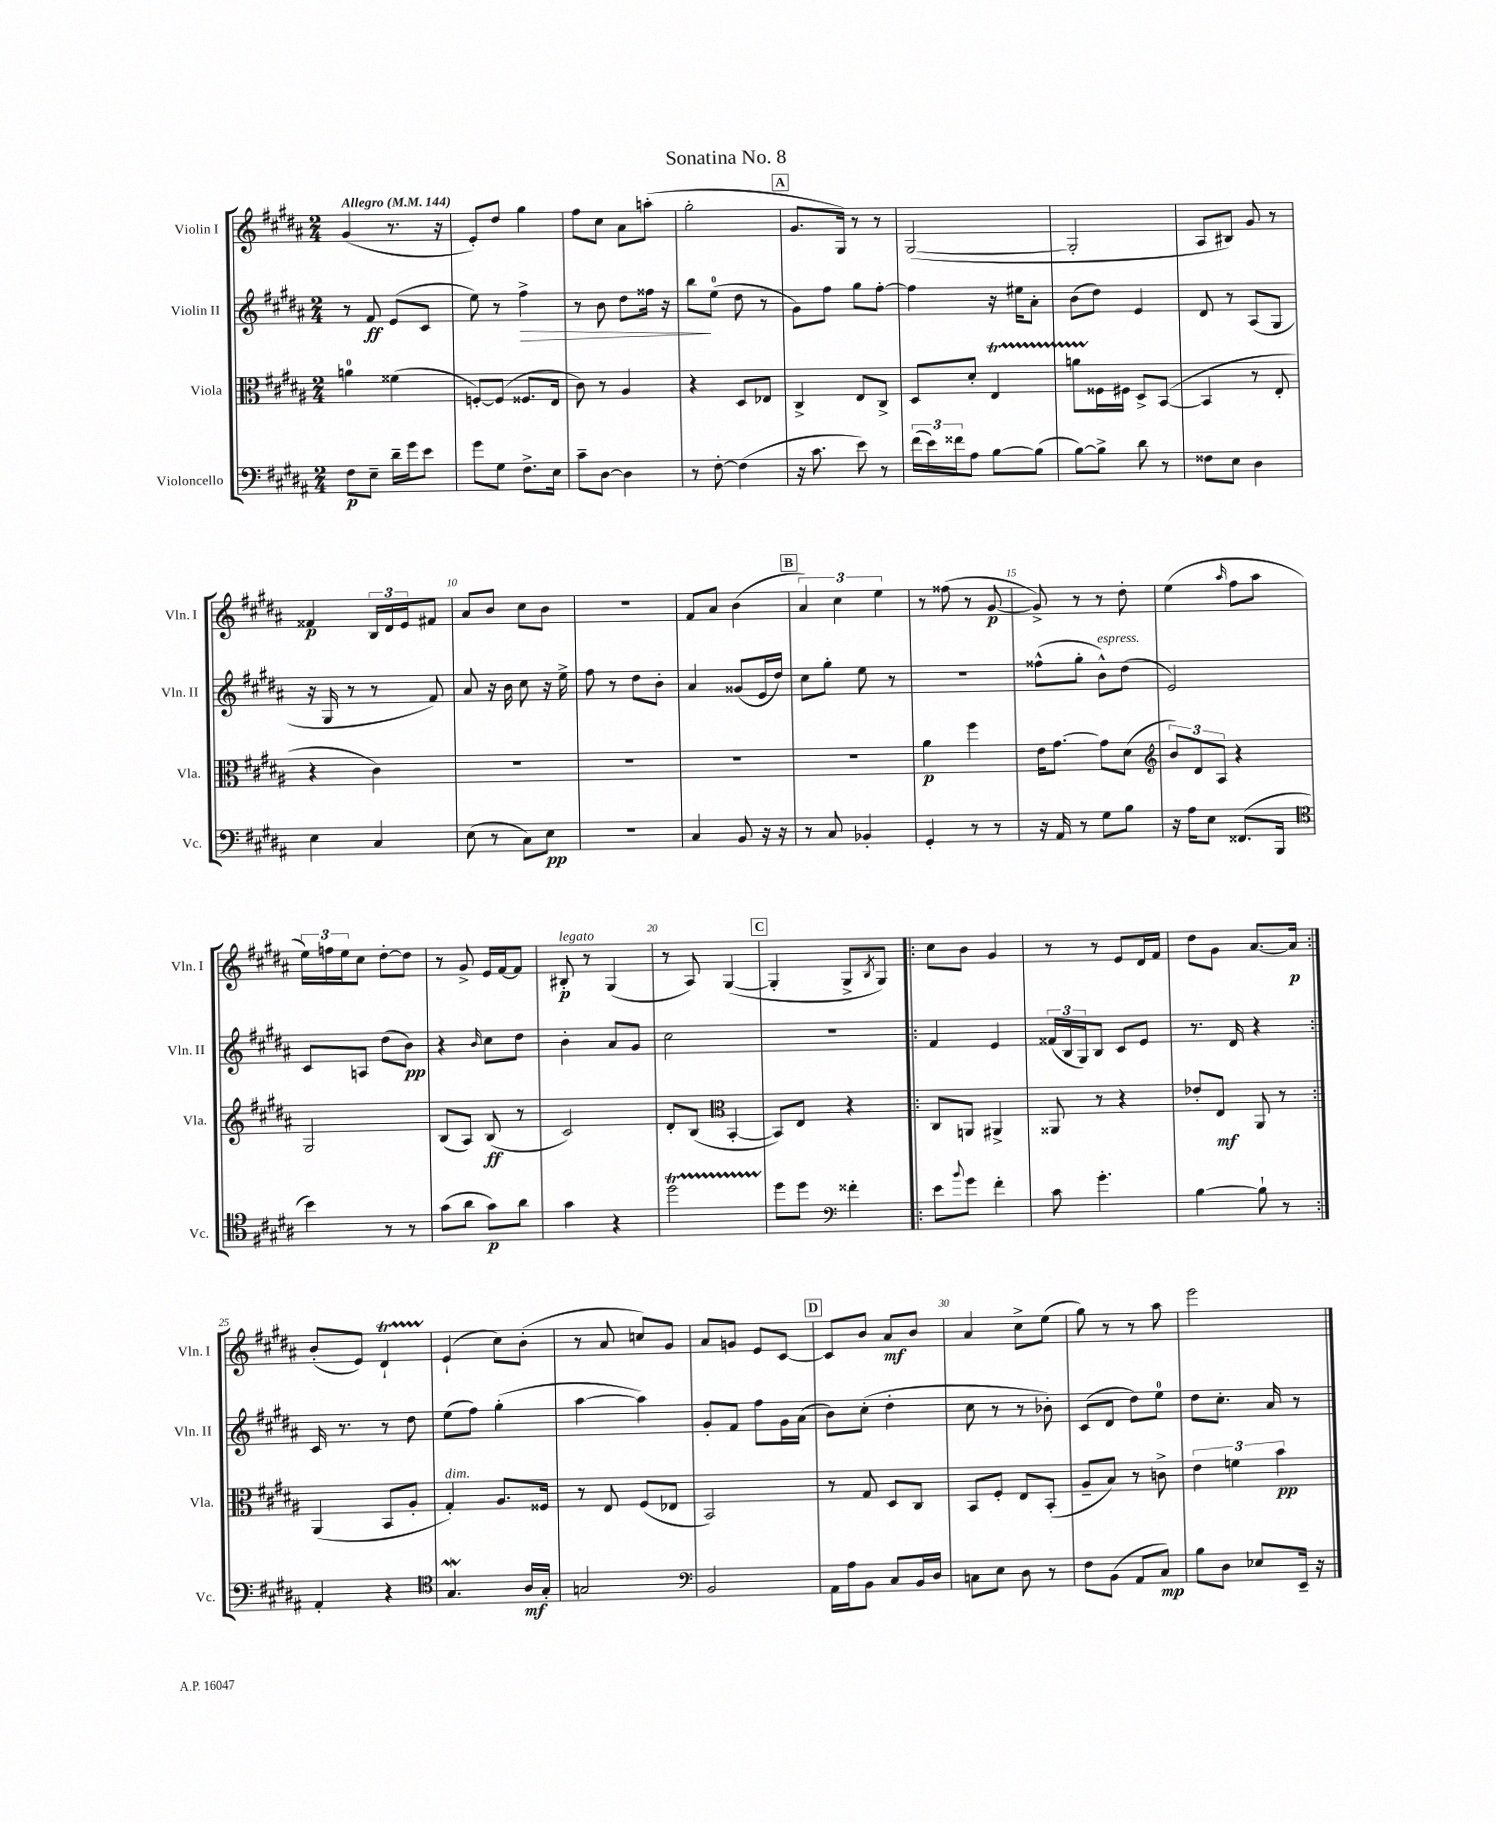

**kern	**dynam	**kern	**dynam	**kern	**dynam	**kern	**dynam
*part4	*part4	*part3	*part3	*part2	*part2	*part1	*part1
*staff4	*staff4	*staff3	*staff3	*staff2	*staff2	*staff1	*staff1
*I"Violoncello	*	*I"Viola	*	*I"Violin II	*	*I"Violin I	*
*I'Vc.	*	*I'Vla.	*	*I'Vln. II	*	*I'Vln. I	*
*clefF4	*	*clefC3	*	*clefG2	*	*clefG2	*
*k[f#c#g#d#a#]	*	*k[f#c#g#d#a#]	*	*k[f#c#g#d#a#]	*	*k[f#c#g#d#a#]	*
*M2/4	*	*M2/4	*	*M2/4	*	*M2/4	*
*MM144	*	*MM144	*	*MM144	*	*MM144	*
=1	=1	=1	=1	=1	=1	=1	=1
!	!	!	!	!	!	!LO:TX:a:B:t=Allegro	!
8F#\L	p	4an\	.	8r	.	(4g#/	.
8E~\J	.	.	.	8f#/	ff	.	.
16d#~\LL	.	(4f##X\	.	(8e/L	.	8.r	.
16g#\J	.	.	.	.	.	.	.
8e\J	.	.	.	8c#/J	.	.	.
.	.	.	.	.	.	16r	.
=2	=2	=2	=2	=2	=2	=2	=2
8g#\L	.	[8Fn'/L)	.	8ee\)	.	8e'/L)	.
8G#\J	.	(8F/J]	.	8r	.	8dd#/J	.
!	!	!	!	!	!LO:HP:b	!	!
8.F#^\L	.	8.F##X/L	.	4ff#^\	>	4gg#\	.
16E\Jk	.	16E/Jk	.	.	.	.	.
=3	=3	=3	=3	=3	=3	=3	=3
8c#~\L	.	8c#\)	.	8r	.	8ff#\L	.
[8D#\J	.	8r	.	8b\	.	8cc#\J	.
4D#\]	.	4A#/	.	8dd#\L	.	8a#\L	.
.	.	.	.	16ff##X\Jk	.	(8aan'\J	.
.	.	.	.	16r	.	.	.
=4	=4	=4	=4	=4	=4	=4	=4
8r	.	4r	.	8bb\L	.	2gg#'\	.
[8F#'\	.	.	.	(8ee\J	]	.	.
(4F#\]	.	8D#/L	.	8dd#\	.	.	.
.	.	8E-X/J	.	8r	.	.	.
!!LO:REH:place=s1:t=A
=5	=5	=5	=5	=5	=5	=5	=5
16r	.	4C#^/	.	8g#\L)	.	8.g#/L	.
8.c#\	.	.	.	.	.	.	.
.	.	.	.	8ff#\J	.	.	.
.	.	.	.	.	.	16G#/Jk)	.
8e\)	.	8E/L	.	8gg#\L	.	8r	.
8r	.	8C#^/J	.	[8ff#'\J	.	8r	.
=6	=6	=6	=6	=6	=6	=6	=6
(24f#\LL	.	8D#/L	.	4ff#\]	.	([2G#/	.
24e\)	.	.	.	.	.	.	.
24f##X\J	.	.	.	.	.	.	.
8A#\J	.	8d#'/J	.	.	.	.	.
[8B\L	.	4ET/	.	16r	.	.	.
.	.	.	.	16ee#X\KL	.	.	.
(8B\J]	.	.	.	8a#'\J	.	.	.
=7	=7	=7	=7	=7	=7	=7	=7
[8B\L)	.	8anTTT\L	.	(8b\L	.	2G#'/]	.
8B^\J]	.	16F##X\L	.	8dd#\J)	.	.	.
.	.	16F#X\JJ	.	.	.	.	.
8d#\	.	8D#^/L	.	4e/	.	.	.
8r	.	([8BB/J	.	.	.	.	.
=8	=8	=8	=8	=8	=8	=8	=8
8F##X\L	.	4BB/]	.	8d#/	.	8A#/L	.
8E\J	.	.	.	8r	.	8B#X/J)	.
4D#\	.	8r	.	(8A#/L	.	8g#/	.
.	.	8E'/	.	8G#/J	.	8r	.
!!LO:LB:g=z
=9	=9	=9	=9	=9	=9	=9	=9
4E\	.	4r	.	16r	.	4f##X/	p
.	.	.	.	16G#/	.	.	.
.	.	.	.	8r	.	.	.
4C#/	.	4c#\)	.	8r	.	24B/LL	.
.	.	.	.	.	.	24d#/	.
.	.	.	.	.	.	24e/J	.
.	.	.	.	8f#/)	.	8f#X/J	.
=10	=10	=10	=10	=10	=10	=10	=10
(8E\	.	2r	.	8a#/	.	8a#/L	.
8r	.	.	.	16r	.	8b/J	.
.	.	.	.	16b\	.	.	.
8C#\L)	.	.	.	8cc#\	.	8cc#\L	.
8E\J	pp	.	.	16r	.	8b\J	.
.	.	.	.	16ee^\	.	.	.
=11	=11	=11	=11	=11	=11	=11	=11
2r	.	2r	.	8ff#\	.	2r	.
.	.	.	.	8r	.	.	.
.	.	.	.	8dd#\L	.	.	.
.	.	.	.	8b'\J	.	.	.
=12	=12	=12	=12	=12	=12	=12	=12
4C#/	.	2r	.	4a#/	.	8f#/L	.
.	.	.	.	.	.	8a#/J	.
8BB/	.	.	.	(8g##X/L	.	(4b\	.
16r	.	.	.	16e/L	.	.	.
16r	.	.	.	16dd#/JJ)	.	.	.
!!LO:REH:place=s1:t=B
=13	=13	=13	=13	=13	=13	=13	=13
8r	.	2r	.	8cc#\L	.	6a#/)	.
8C#/	.	.	.	8gg#'\J	.	.	.
.	.	.	.	.	.	6cc#\	.
4BB-X'/	.	.	.	8ee\	.	.	.
.	.	.	.	.	.	6ee\	.
.	.	.	.	8r	.	.	.
=14	=14	=14	=14	=14	=14	=14	=14
4GG#'/	.	4a#\	p	2r	.	8r	.
.	.	.	.	.	.	(8ff##X\	.
8r	.	4ff#\	.	.	.	8r	.
8r	.	.	.	.	.	[8g#/	p
=15	=15	=15	=15	=15	=15	=15	=15
16r	.	16e\KL	.	(8ff##X^^\L	.	8g#^/])	.
16AA#/	.	[8.g#\J	.	.	.	.	.
8r	.	.	.	8gg#'\J	.	8r	.
!	!	!	!	!LO:TX:a:i:t=espress.	!	!	!
8G#\L	.	8g#\L]	.	8b^^\L)	.	8r	.
8B\J	.	(8d#\J	.	(8dd#\J	.	8dd#'\	.
=16	=16	=16	=16	=16	=16	=16	=16
*	*	*clefG2	*	*	*	*	*
16r	.	12b/L)	.	2e/)	.	(4ee\	.
16A#\KL	.	.	.	.	.	.	.
.	.	12d#/	.	.	.	.	.
8E\J	.	.	.	.	.	.	.
.	.	12A#/J	.	.	.	.	.
.	.	.	.	.	.	16qqaa#/	.
(8.FF##X/L	.	4r	.	.	.	8ff#\L	.
.	.	.	.	.	.	8aa#\J	.
16BBB/Jk	.	.	.	.	.	.	.
!!LO:LB:g=z
=17	=17	=17	=17	=17	=17	=17	=17
*clefC4	*	*	*	*	*	*	*
4b\)	.	2G#/	.	8c#/L	.	24ee\LL)	.
.	.	.	.	.	.	24ffn\	.
.	.	.	.	.	.	24ee\J	.
.	.	.	.	8An/J	.	8cc#\J	.
8r	.	.	.	(8dd#\L	.	[8dd#'\L	.
8r	.	.	.	8b\J)	pp	8dd#\J]	.
=18	=18	=18	=18	=18	=18	=18	=18
(8g#\L	.	(8B/L	.	4r	.	8r	.
8a#\J	.	8A#/J)	.	.	.	8g#^/	.
.	.	.	.	16qqb/	.	.	.
8g#\L)	p	(8B/	ff	8cc#\L	.	16e/LL	.
.	.	.	.	.	.	[16f#/J	.
8a#\J	.	8r	.	8dd#\J	.	8f#/J]	.
=19	=19	=19	=19	=19	=19	=19	=19
!	!	!	!	!	!	!LO:TX:a:i:t=legato	!
4g#\	.	2c#/)	.	4b'\	.	8B#X'/	p
.	.	.	.	.	.	8r	.
4r	.	.	.	8a#/L	.	(4G#/	.
.	.	.	.	8g#/J	.	.	.
=20	=20	=20	=20	=20	=20	=20	=20
2dd#t\	.	8d#'/L	.	2cc#\	.	8r	.
.	.	(8B/J	.	.	.	8A#/)	.
*	*	*clefC3	*	*	*	*	*
.	.	[4BB'/	.	.	.	([4G#/	.
!!LO:REH:place=s1:t=C
=21	=21	=21	=21	=21	=21	=21	=21
8dd#\L	.	8BB/L])	.	2r	.	4G#'/]	.
8dd#\J	.	8E/J	.	.	.	.	.
*clefF4	*	*	*	*	*	*	*
4f##X'\	.	4r	.	.	.	8G#^/L	.
.	.	.	.	.	.	8qB/	.
.	.	.	.	.	.	8G#/J)	.
=22!|:	=22!|:	=22!|:	=22!|:	=22!|:	=22!|:	=22!|:	=22!|:
8e\L	.	8C#/L	.	4f#/	.	8cc#\L	.
8qqb/	.	.	.	.	.	.	.
8g#\J	.	8AAn/J	.	.	.	8b\J	.
4f#'\	.	4AA#X^/	.	4e/	.	4g#/	.
=23	=23	=23	=23	=23	=23	=23	=23
8c#\	.	8AA##X/	.	(24f##X/LL	.	8r	.
.	.	.	.	24B/	.	.	.
.	.	.	.	24G#/J)	.	.	.
4.g#'\	.	8r	.	8B/J	.	8r	.
.	.	4r	.	8c#/L	.	8e/L	.
.	.	.	.	8e/J	.	16d#/L	.
.	.	.	.	.	.	16f#/JJ	.
=24	=24	=24	=24	=24	=24	=24	=24
[4B\	.	8e-X'/L	.	8.r	.	8dd#\L	.
.	.	8E/J	mf	.	.	8g#\J	.
.	.	.	.	16d#/	.	.	.
8B`\]	.	8AA#/	.	4r	.	[8.a#/L	.
8r	.	8r	.	.	.	.	.
.	.	.	.	.	.	16a#/Jk]	p
!!LO:LB:g=z
=25:|!	=25:|!	=25:|!	=25:|!	=25:|!	=25:|!	=25:|!	=25:|!
4AA#'/	.	(4AA#/	.	16c#/	.	(8b'/L	.
.	.	.	.	8.r	.	.	.
.	.	.	.	.	.	8e/J)	.
4r	.	8BB/L	.	8r	.	4d#t`/	.
.	.	8A#'/J	.	8dd#\	.	.	.
=26	=26	=26	=26	=26	=26	=26	=26
*clefC4	*	*	*	*	*	*	*
!	!	!LO:TX:a:i:t=dim.	!	!	!	!	!
4.G#W/	.	4G#'/)	.	(8ee\L	.	(4e`/	.
.	.	.	.	8ff#\J)	.	.	.
.	.	8.A#/L	.	(4gg#'\	.	8cc#\L)	.
16A#/LL	mf	.	.	.	.	(8b'\J	.
16G#'/JJ	.	16F##X/Jk	.	.	.	.	.
=27	=27	=27	=27	=27	=27	=27	=27
2Gn/	.	8r	.	[4aa#\	.	8r	.
.	.	8E/	.	.	.	8a#/	.
.	.	(8F#/L	.	4aa#\])	.	8ccn/L)	.
.	.	8E-X/J	.	.	.	8g#/J	.
=28	=28	=28	=28	=28	=28	=28	=28
*clefF4	*	*	*	*	*	*	*
2BB/	.	2BB/)	.	8g#'/L	.	8a#/L	.
.	.	.	.	8f#/J	.	8gn/J	.
.	.	.	.	8ff#\L	.	8e/L	.
.	.	.	.	16g#\L	.	[8c#/J	.
.	.	.	.	(16a#\JJ	.	.	.
!!LO:REH:place=s1:t=D
=29	=29	=29	=29	=29	=29	=29	=29
16AA#\LL	.	8r	.	8b\L)	.	8c#/L]	.
16A#\J	.	.	.	.	.	.	.
8BB\J	.	8G#/	.	(8cc#'\J	.	8b/J	.
8C#/L	.	8D#/L	.	4dd#'\	.	8a#/L	mf
16BB/L	.	8C#/J	.	.	.	8b/J	.
16D#/JJ	.	.	.	.	.	.	.
=30	=30	=30	=30	=30	=30	=30	=30
8Cn\L	.	8BB/L	.	8cc#\	.	4a#/	.
8E\J	.	8F#'/J	.	8r	.	.	.
8D#\	.	8E/L	.	8r	.	8cc#^\L	.
8r	.	(8BB'/J	.	8b-X'\)	.	(8ee\J	.
=31	=31	=31	=31	=31	=31	=31	=31
8F#\L	.	8A#~/L	.	(8c#/L	.	8gg#\)	.
(8BB\J	.	8B/J)	.	8d#/J	.	8r	.
8AA#/L	.	8r	.	8dd#\L)	.	8r	.
8C#/J)	mp	8cn^\	.	8ee\J	.	8aa#\	.
=32	=32	=32	=32	=32	=32	=32	=32
8B\L	.	6e\	.	8dd#\L	.	2eee\	.
8D#\J	.	.	.	8.cc#'\J	.	.	.
.	.	6fn\	.	.	.	.	.
8E-X/L	.	.	.	.	.	.	.
.	.	.	.	16a#/	.	.	.
.	.	6b\	pp	.	.	.	.
16EE~/Jk	.	.	.	8r	.	.	.
16r	.	.	.	.	.	.	.
==	==	==	==	==	==	==	==
*-	*-	*-	*-	*-	*-	*-	*-
